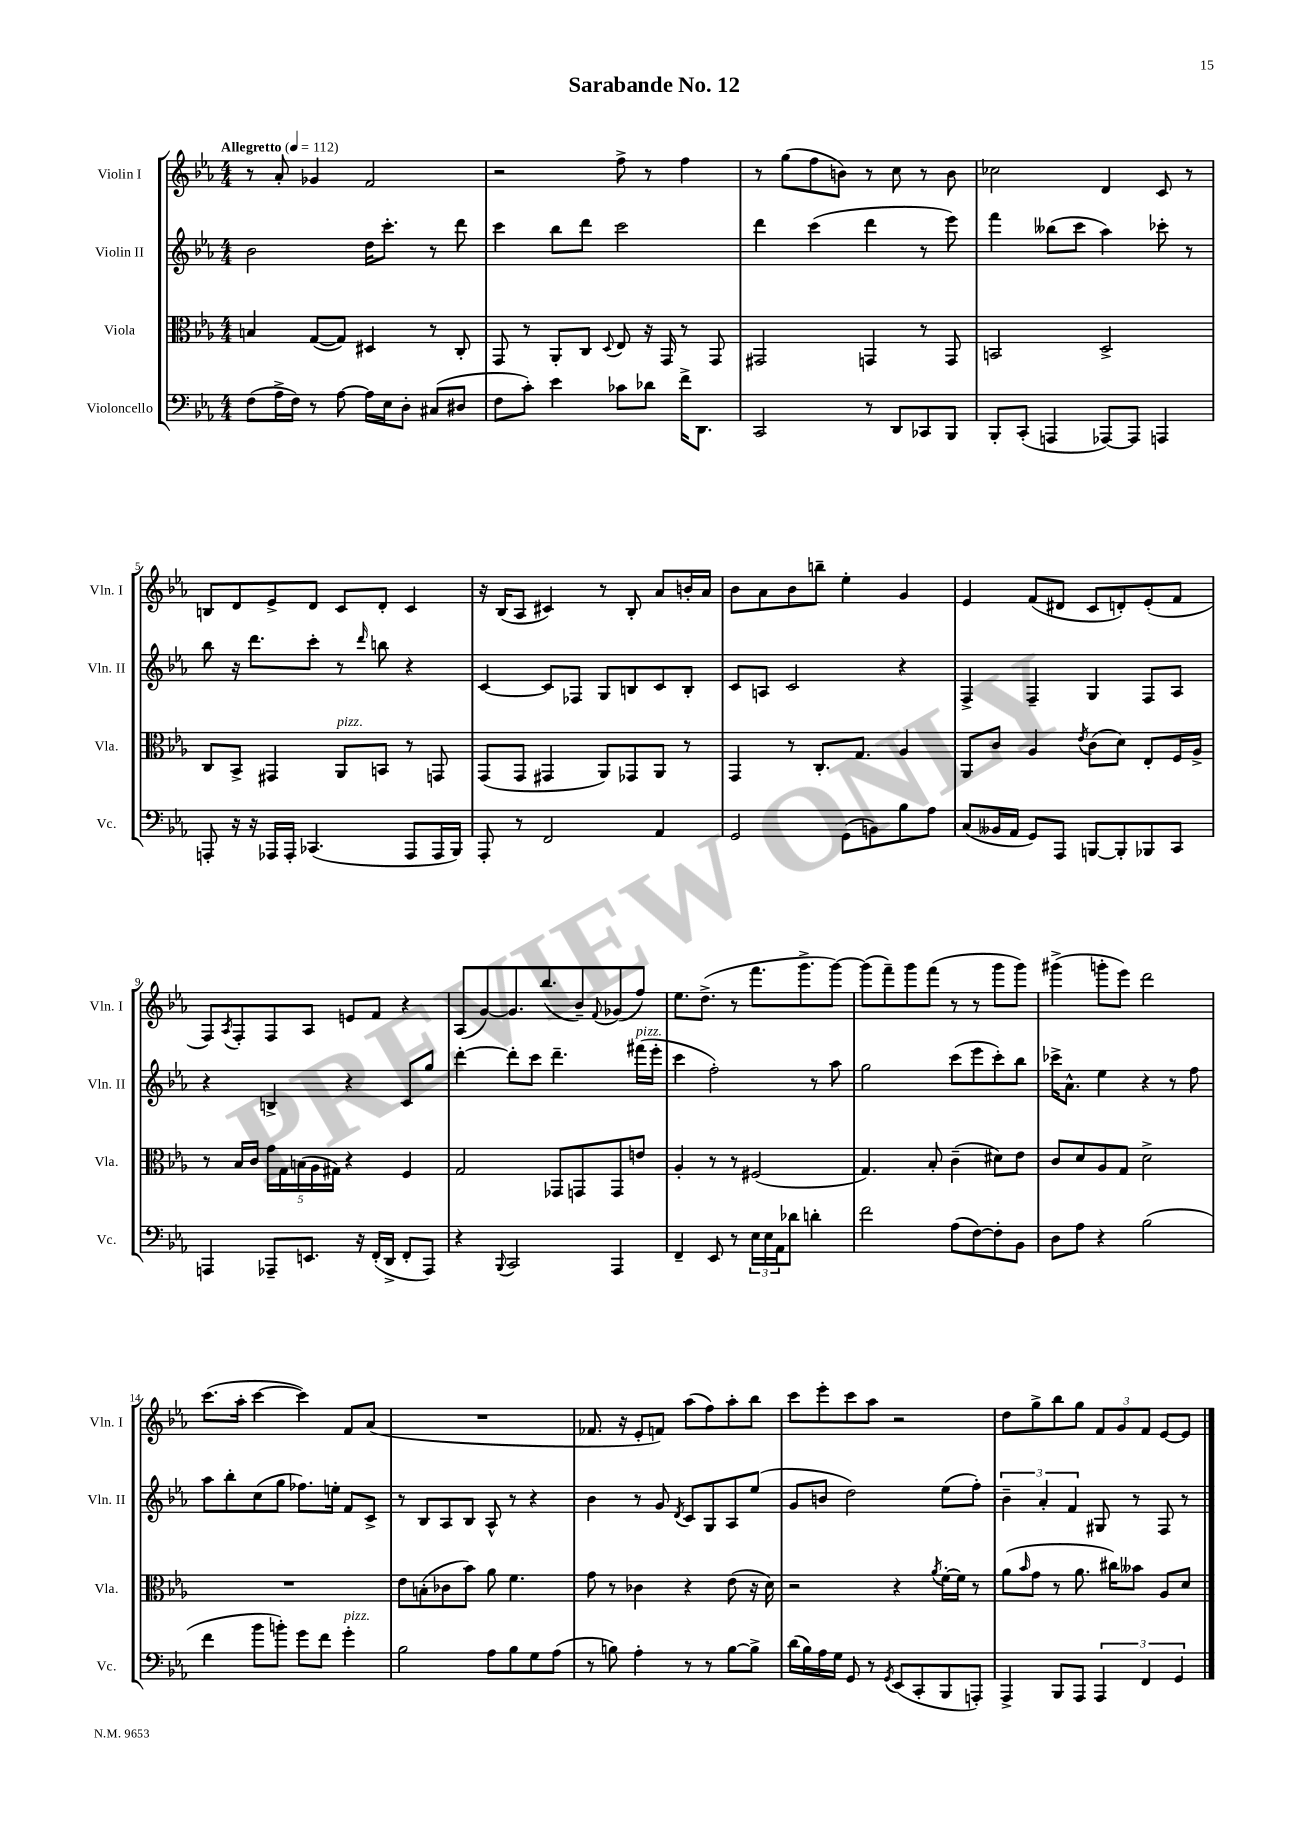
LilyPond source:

\header { title = "Sarabande No. 12" }
<<
\new StaffGroup <<
\new Staff = "s0" \with { instrumentName = "Violin I" shortInstrumentName = "Vln. I" } {
    \clef treble \key ees \major \numericTimeSignature \time 4/4 \tempo "Allegretto" 4 = 112
    r8 aes'8-. ges'4 f'2 |
    r2 f''8-> r8 f''4 |
    r8 g''8( f''8 b'8) r8 c''8 r8 b'8 |
    ces''2 d'4 c'8 r8 |
    b8 d'8 ees'8-> d'8 c'8 d'8-. c'4 |
    r16 bes16( aes8 cis'4) r8 bes8-. aes'8 b'16-. aes'16 |
    bes'8 aes'8 bes'8 b''8-- ees''4-. g'4 |
    ees'4 f'8( dis'8 c'8 d'8-.) ees'8-.( f'8 |
    f8) \acciaccatura { aes8 } f8-. f8 aes8 e'8 f'8 r4 |
    aes8( g'8~) g'8. bes''8.( bes'8--) \appoggiatura { f'8 } ges'8( f''8) |
    ees''8. d''8.->( r8 f'''8. g'''8.-> g'''8~) |
    g'''8( f'''8--) g'''8 f'''8( r8 r8 g'''8 g'''8) |
    gis'''4->( g'''8-. ees'''8) d'''2 |
    c'''8.( aes''16-. c'''4~ c'''4) f'8 aes'8( |
    R1 |
    fes'8. r16 ees'8-. f'8) aes''8( f''8) aes''8-. bes''8 |
    c'''8 ees'''8-. c'''8 aes''8 r2 |
    d''8 g''8-> bes''8 g''8 \tuplet 3/2 { f'8 g'8 f'8 } ees'8~ ees'8 \bar "|." |
}
\new Staff = "s1" \with { instrumentName = "Violin II" shortInstrumentName = "Vln. II" } {
    \clef treble \key ees \major \numericTimeSignature \time 4/4
    bes'2 d''16 c'''8.-. r8 d'''8 |
    c'''4 bes''8 d'''8 c'''2 |
    d'''4 c'''4( d'''4 r8 ees'''8) |
    f'''4 beses''8( c'''8 aes''4) ces'''8-. r8 |
    bes''8 r16 d'''8. c'''8-. r8 \grace { d'''16 } b''8 r4 |
    c'4~ c'8 fes8 g8 b8 c'8 b8-. |
    c'8 a8 c'2 r4 |
    f4-> f4-- g4 f8 aes8 |
    r4 b4-> r4 c'8 g''8 |
    d'''4~-. d'''8-. c'''8 d'''4.-- fis'''16^\markup { \italic "pizz." }( ees'''16-. |
    c'''4 f''2-.) r8 aes''8 |
    g''2 c'''8( ees'''8 c'''8-.) bes''8 |
    ces'''16-> aes'8.-^ ees''4 r4 r8 f''8 |
    aes''8 bes''8-. c''8( g''8 fes''8.) e''16-. f'8 c'8-> |
    r8 bes8 aes8 bes8 aes8-^ r8 r4 |
    bes'4 r8 g'8 \acciaccatura { d'8 } c'8 g8 aes8 ees''8( |
    g'8 b'8 d''2) ees''8( f''8-.) |
    \tuplet 3/2 { bes'4-- aes'4-. f'4 } gis8 r8 f8 r8 \bar "|." |
}
\new Staff = "s2" \with { instrumentName = "Viola" shortInstrumentName = "Vla." } {
    \clef alto \key ees \major \numericTimeSignature \time 4/4
    b4 g8~( g8) dis4 r8 c8-. |
    g,8 r8 aes,8-. c8 \appoggiatura { d8 } ees8 r16 g,16 r8 g,8 |
    gis,2 g,4 r8 g,8 |
    b,2 d2-> |
    c8 bes,8-> gis,4 aes,8^\markup { \italic "pizz." } b,8 r8 g,8 |
    g,8( g,8 gis,4 aes,8) ges,8 aes,8 r8 |
    g,4 r8 c8.-. g8. aes4 |
    aes,8 c'8 aes4 \acciaccatura { ees'8 } c'8( d'8) ees8-. f16 aes16-> |
    r8 bes16 c'16 \tuplet 5/4 { g'16 g16 b16( aes16 gis16) } r4 f4 |
    g2 ges,8 g,8 g,8 e'8 |
    aes4-. r8 r8 fis2( |
    g4.) bes8-. c'4--( dis'8) ees'8 |
    c'8 d'8 aes8 g8 d'2-> |
    R1 |
    ees'8 b8-.( ces'8 bes'8) aes'8 f'4. |
    g'8 r8 ces'4 r4 ees'8( r16 d'16) |
    r2 r4 \acciaccatura { aes'8 } f'16~-. f'16 r8 |
    aes'8( \grace { bes'16 } g'8 r8 aes'8. cis''16) beses'8 aes8 d'8 \bar "|." |
}
\new Staff = "s3" \with { instrumentName = "Violoncello" shortInstrumentName = "Vc." } {
    \clef bass \key ees \major \numericTimeSignature \time 4/4
    f8( aes16-> f16) r8 aes8~ aes16 ees16 d8-. cis8( dis8 |
    f8 c'8-.) ees'4 ces'8 des'8 f'16-> d,8. |
    c,2 r8 d,8 ces,8 bes,,8 |
    bes,,8-. c,8-.( a,,4 aes,,8~) aes,,8 a,,4 |
    a,,8-. r16 r16 aes,,16 aes,,16-. ces,4.( aes,,8 aes,,16 bes,,16) |
    aes,,8-. r8 f,2 aes,4 |
    g,2 g,8( b,8) bes8 aes8 |
    c8( beses,16 aes,16 g,8) aes,,8 b,,8~ b,,8-. bes,,8 c,8 |
    a,,4 aes,,8-- e,8. r16 f,16-.( d,16-> f,8-. aes,,8) |
    r4 \appoggiatura { bes,,8 } c,2 aes,,4 |
    f,4-- ees,8 r8 \tuplet 3/2 { ees16 ees16 aes,16 } des'8 d'4-. |
    f'2 aes8( f8~) f8-. bes,8 |
    d8 aes8 r4 bes2( |
    f'4 bes'8 b'8-.) g'8 f'8 g'4-.^\markup { \italic "pizz." } |
    bes2 aes8 bes8 g8 aes8( |
    r8 b8) aes4-. r8 r8 b8~ b8-> |
    d'16( bes16) aes16 g16 g,8 r8 \acciaccatura { g,8 } ees,8( c,8-. bes,,8 a,,8-.) |
    aes,,4-> bes,,8 aes,,8 \tuplet 3/2 { aes,,4 f,4 g,4 } \bar "|." |
}
>>
>>
